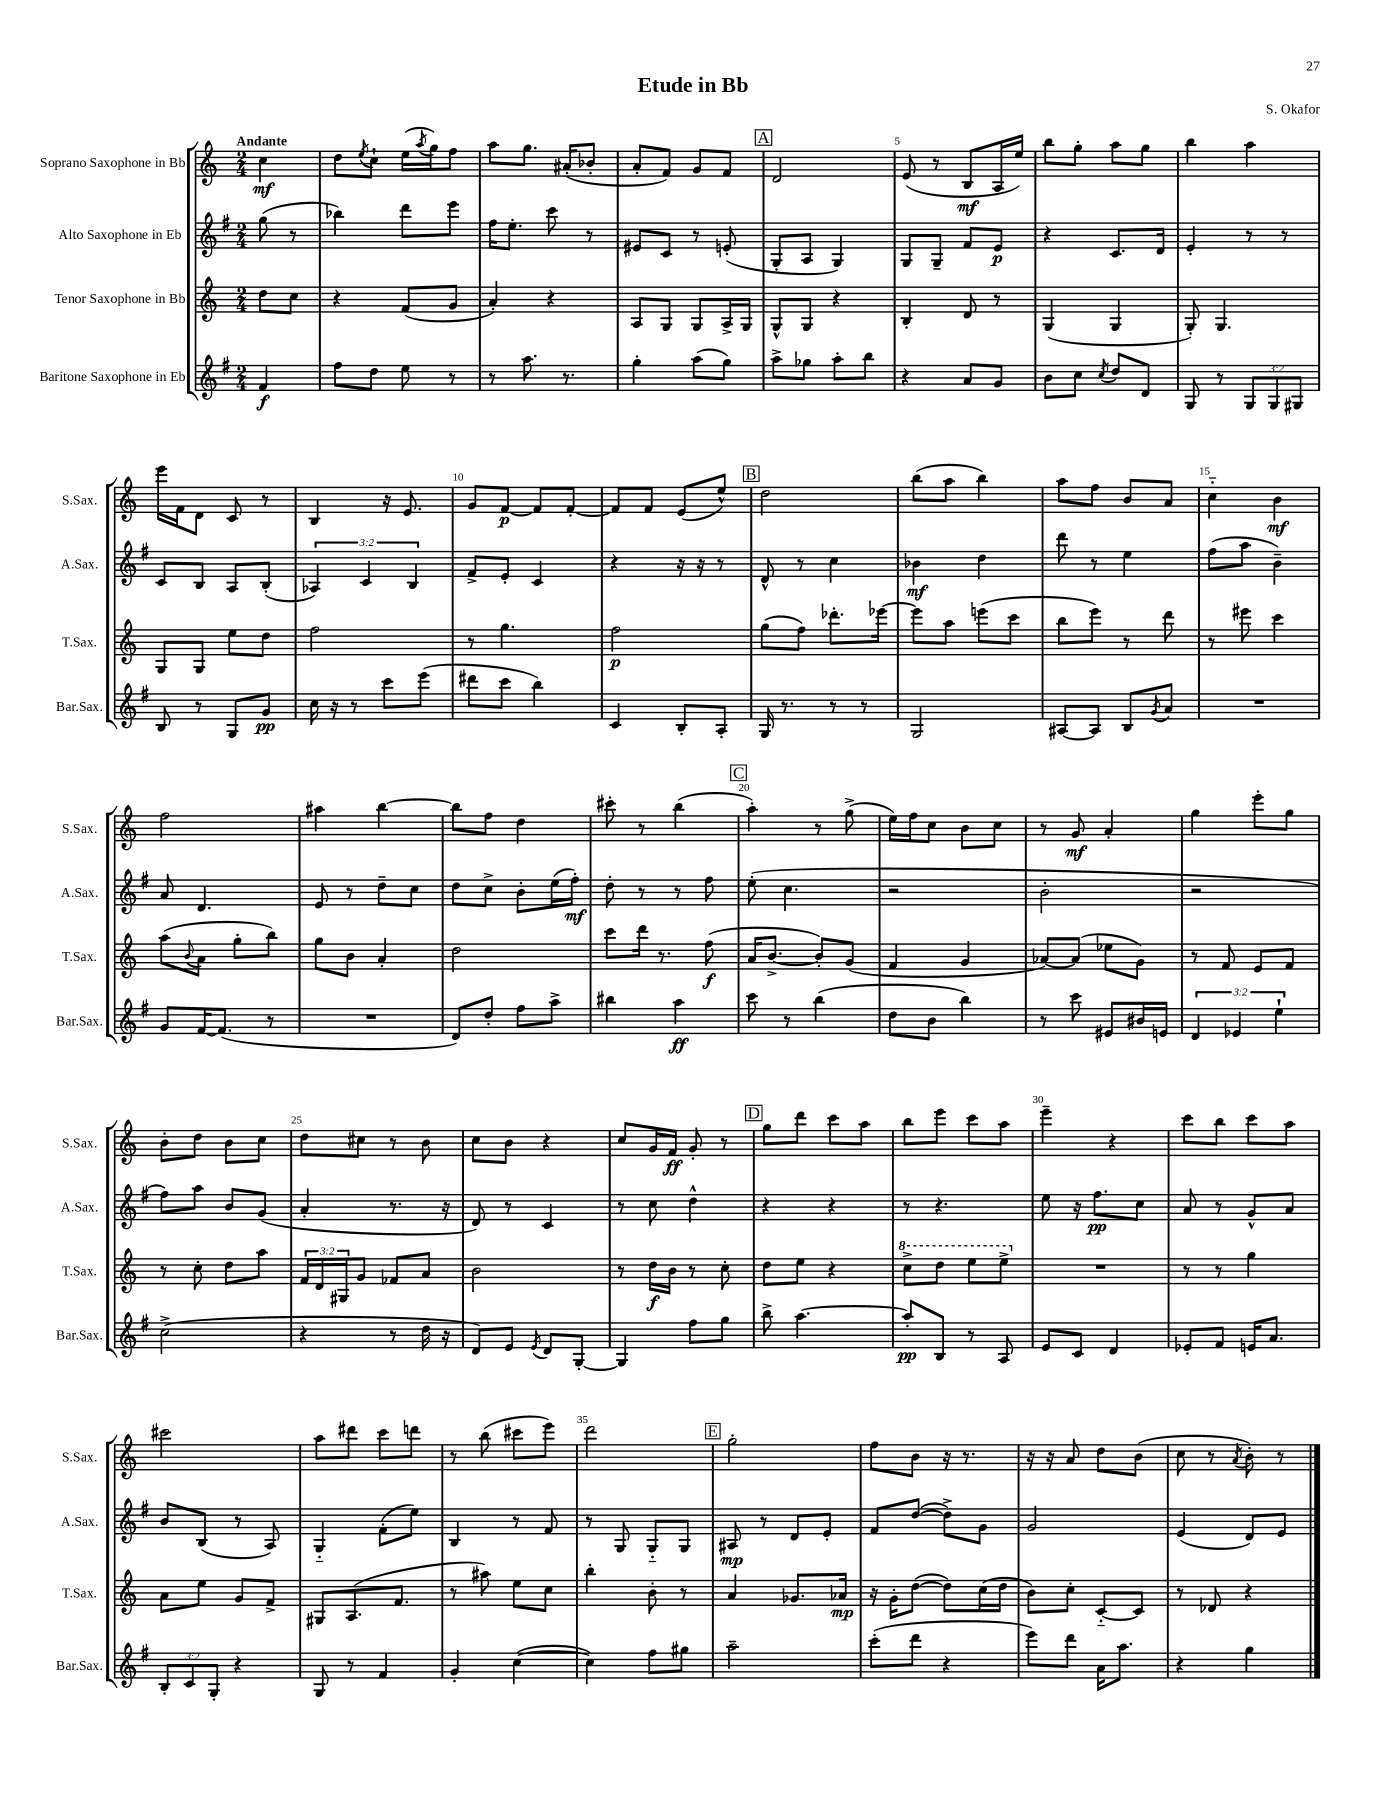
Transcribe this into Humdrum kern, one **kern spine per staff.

**kern	**kern	**kern	**kern
*staff4	*staff3	*staff2	*staff1
*clefG2	*clefG2	*clefG2	*clefG2
*k[f#]	*k[]	*k[f#]	*k[]
*M2/4	*M2/4	*M2/4	*M2/4
4f#/	8dd\L	(8gg\	4cc\
.	8cc\J	8r	.
=	=	=	=
8ff#\L	4r	4bb-\)	8dd\L
.	.	.	8qee/
8dd\J	.	.	8cc`\J
8ee\	(8f/L	8ddd\L	(16ee\LL
.	.	.	8qaa/
.	.	.	16gg\J)
8r	8g/J	8eee\J	8ff\J
=	=	=	=
8r	4a'/)	16ff#\LK	8aa\L
.	.	8.ee'\J	.
8.aa\	.	.	8.gg\J
.	4r	8ccc\	.
8.r	.	.	(16a#'/LK
.	.	8r	8b-'/J
=	=	=	=
4gg'\	8A/L	8e#/L	8a'/L
.	8G/J	8c/J	8f/J)
(8aa\L	8G/L	8r	8g/L
8gg\J)	16A^/L	(8e'/	8f/J
.	16G/JJ	.	.
=	=	=	=
8aa^\L	8G^^/L	8G'/L	2d/
8gg-\J	8G/J	8A/J	.
8aa'\L	4r	4G/)	.
8bb\J	.	.	.
=	=	=	=
4r	4B'/	8G/L	(8e/
.	.	8G~/J	8r
8a/L	8d/	8f#/L	8B/L
8g/J	8r	8e/J	16A/L
.	.	.	16ee/JJ)
=	=	=	=
8b\L	(4G/	4r	8bb\L
8cc\J	.	.	8gg'\J
8qcc/	.	.	.
8dd/L	4G/	8.c/L	8aa\L
8d/J	.	.	8gg\J
.	.	16d/Jk	.
=	=	=	=
8G/	8G'/)	4e'/	4bb\
8r	4.G/	.	.
12G/L	.	8r	4aa\
12G/	.	.	.
.	.	8r	.
12G#/J	.	.	.
=	=	=	=
8B/	8G/L	8c/L	16eee\LL
.	.	.	16f\J
8r	8G/J	8B/J	8d\J
8G/L	8ee\L	8A/L	8c/
8g/J	8dd\J	(8B'/J	8r
=	=	=	=
16cc\	2ff\	6A-/)	4B/
16r	.	.	.
8r	.	.	.
.	.	6c/	.
8ccc\L	.	.	16r
.	.	.	8.e/
.	.	6B/	.
(8eee\J	.	.	.
=	=	=	=
8ddd#\L	8r	8f#^/L	8g/L
8ccc\J	4.gg\	8e'/J	[8f/J
4bb\)	.	4c/	8f/]L
.	.	.	[8f'/J
=	=	=	=
4c/	2ff\	4r	8f/]L
.	.	.	8f/J
8B'/L	.	16r	(8e/L
.	.	16r	.
8A'/J	.	8r	8ee^^/J)
=	=	=	=
16G/	(8gg\L	8d^^/	2dd\
8.r	.	.	.
.	8ff\J)	8r	.
8r	8.ddd-'\L	4cc\	.
8r	.	.	.
.	[16eee-\Jk	.	.
=	=	=	=
2G/	8eee-\]L	4b-\	(8bb\L
.	8aa\J	.	8aa\J
.	(8eee\L	4dd\	4bb\)
.	8ccc\J	.	.
=	=	=	=
[8A#/L	8bb\L	8ddd\	8aa\L
8A#/]J	8eee\J)	8r	8ff\J
8B/L	8r	4ee\	8b/L
8qg/	.	.	.
8a/J	8ddd\	.	8a/J
=	=	=	=
2r	8r	(8ff#\L	4cc'~\
.	8eee#\	8aa\J	.
.	4ccc\	4b~\)	4b\
=	=	=	=
8g/L	(8aa\L	8a/	2ff\
.	8qqb/	.	.
[16f#/K	8a\J	4.d/	.
(8.f#/]J	.	.	.
.	8gg'\L	.	.
8r	8bb\J)	.	.
=	=	=	=
2r	8gg\L	8e/	4aa#\
.	8b\J	8r	.
.	4a'/	8dd~\L	[4bb\
.	.	8cc\J	.
=	=	=	=
8d/L)	2dd\	8dd\L	8bb\]L
8dd'/J	.	8cc^\J	8ff\J
8ff#\L	.	8b'\L	4dd\
8aa^\J	.	(16ee\L	.
.	.	16ff#'\JJ)	.
=	=	=	=
4bb#\	8ccc\L	8dd'\	8ccc#'\
.	16ddd\Jk	8r	8r
.	8.r	.	.
4aa\	.	8r	(4bb\
.	(8ff\	8ff#\	.
=	=	=	=
8ccc\	16a/LK	(8ee'\	4aa'\)
.	[8.b^/J	.	.
8r	.	4.cc\	.
(4bb\	8b'/]L)	.	8r
.	(8g/J	.	(8gg^\
=	=	=	=
8dd\L	4f/	2r	16ee\LL)
.	.	.	16ff\J
8b\J	.	.	8cc\J
4bb\)	4g/	.	8b\L
.	.	.	8cc\J
=	=	=	=
8r	[8a-/L)	2b'\	8r
8ccc\	(8a-/]J	.	8g/
8e#/L	8ee-\L	.	4a'/
16b#/L	8g\J)	.	.
16e/JJ	.	.	.
=	=	=	=
6d/	8r	2r	4gg\
.	8f/	.	.
6e-/	.	.	.
.	8e/L	.	8eee'\L
6ee`\	.	.	.
.	8f/J	.	8gg\J
=	=	=	=
(2cc^\	8r	8ff#\L)	8b'\L
.	8cc'\	8aa\J	8dd\J
.	8dd\L	8b/L	8b\L
.	8aa\J	(8g/J	8cc\J
=	=	=	=
4r	24f/LL	4a'/	8dd\L
.	24d/	.	.
.	24G#/J	.	.
.	8g/J	.	8cc#\J
8r	8f-/L	8.r	8r
16dd\	8a/J	.	8b\
16r	.	16r	.
=	=	=	=
8d/L)	2b\	8d/)	8cc\L
8e/J	.	8r	8b\J
8qe/	.	.	.
8d/L	.	4c/	4r
[8G'/J	.	.	.
=	=	=	=
4G/]	8r	8r	8cc/L
.	16dd\LL	8cc\	16g/L
.	16b\JJ	.	16f/JJ
8ff#\L	8r	4dd^^\	8g'/
8gg\J	8cc'\	.	8r
=	=	=	=
8bb^\	8dd\L	4r	8gg\L
[4.aa\	8ee\J	.	8ddd\J
.	4r	4r	8ccc\L
.	.	.	8aa\J
=	=	=	=
8aa'/]L	8ccc^\L	8r	8bb\L
8B/J	8ddd\J	4.r	8eee\J
8r	8eee\L	.	8ccc\L
8A/	8eee^\J	.	8aa\J
=	=	=	=
8e/L	2r	8ee\	4eee~\
8c/J	.	16r	.
.	.	8.ff#\L	.
4d/	.	.	4r
.	.	8cc\J	.
=	=	=	=
8e-'/L	8r	8a/	8ccc\L
8f#/J	8r	8r	8bb\J
16e/LK	4gg\	8g^^/L	8ccc\L
8.a/J	.	.	.
.	.	8a/J	8aa\J
=	=	=	=
12B'/L	8a\L	8b/L	2ccc#\
12c/	.	.	.
.	8ee\J	(8B/J	.
12G'/J	.	.	.
4r	8g/L	8r	.
.	8f^/J	8A/)	.
=	=	=	=
8G/	8G#/L	4G'~/	8aa\L
8r	(8.A/	.	8ddd#\J
4f#/	.	(8f#'\L	8ccc\L
.	8.f/J	.	.
.	.	8ee\J)	8ddd\J
=	=	=	=
4g'/	8r	4B/	8r
.	8aa#\)	.	(8bb\
([4cc\	8ee\L	8r	8ccc#\L
.	8cc\J	8f#/	8eee\J)
=	=	=	=
4cc\])	4bb'\	8r	2ddd\
.	.	8G/	.
8ff#\L	8b'\	8G'~/L	.
8gg#\J	8r	8G/J	.
=	=	=	=
2aa~\	4a/	8A#/	2gg'\
.	.	8r	.
.	8.g-/L	8d/L	.
.	.	8e'/J	.
.	16a-/Jk	.	.
=	=	=	=
(8ccc'\L	16r	8f#/L	8ff\L
.	16g'\LK	.	.
8ddd\J	([8dd\J	([8dd/J	8b\J
4r	8dd\]L)	8dd^\]L)	16r
.	.	.	8.r
.	(16cc\L	8g\J	.
.	16dd\JJ	.	.
=	=	=	=
8eee\L)	8b\L)	2g/	16r
.	.	.	16r
8ddd\J	8cc'\J	.	8a/
16a\LK	[8c'~/L	.	8dd\L
8.aa\J	.	.	.
.	8c/]J	.	(8b\J
=	=	=	=
4r	8r	(4e/	8cc\
.	8d-/	.	8r
.	.	.	8qa/
4gg\	4r	8d/L)	8b'\)
.	.	8e/J	8r
==	==	==	==
*-	*-	*-	*-
